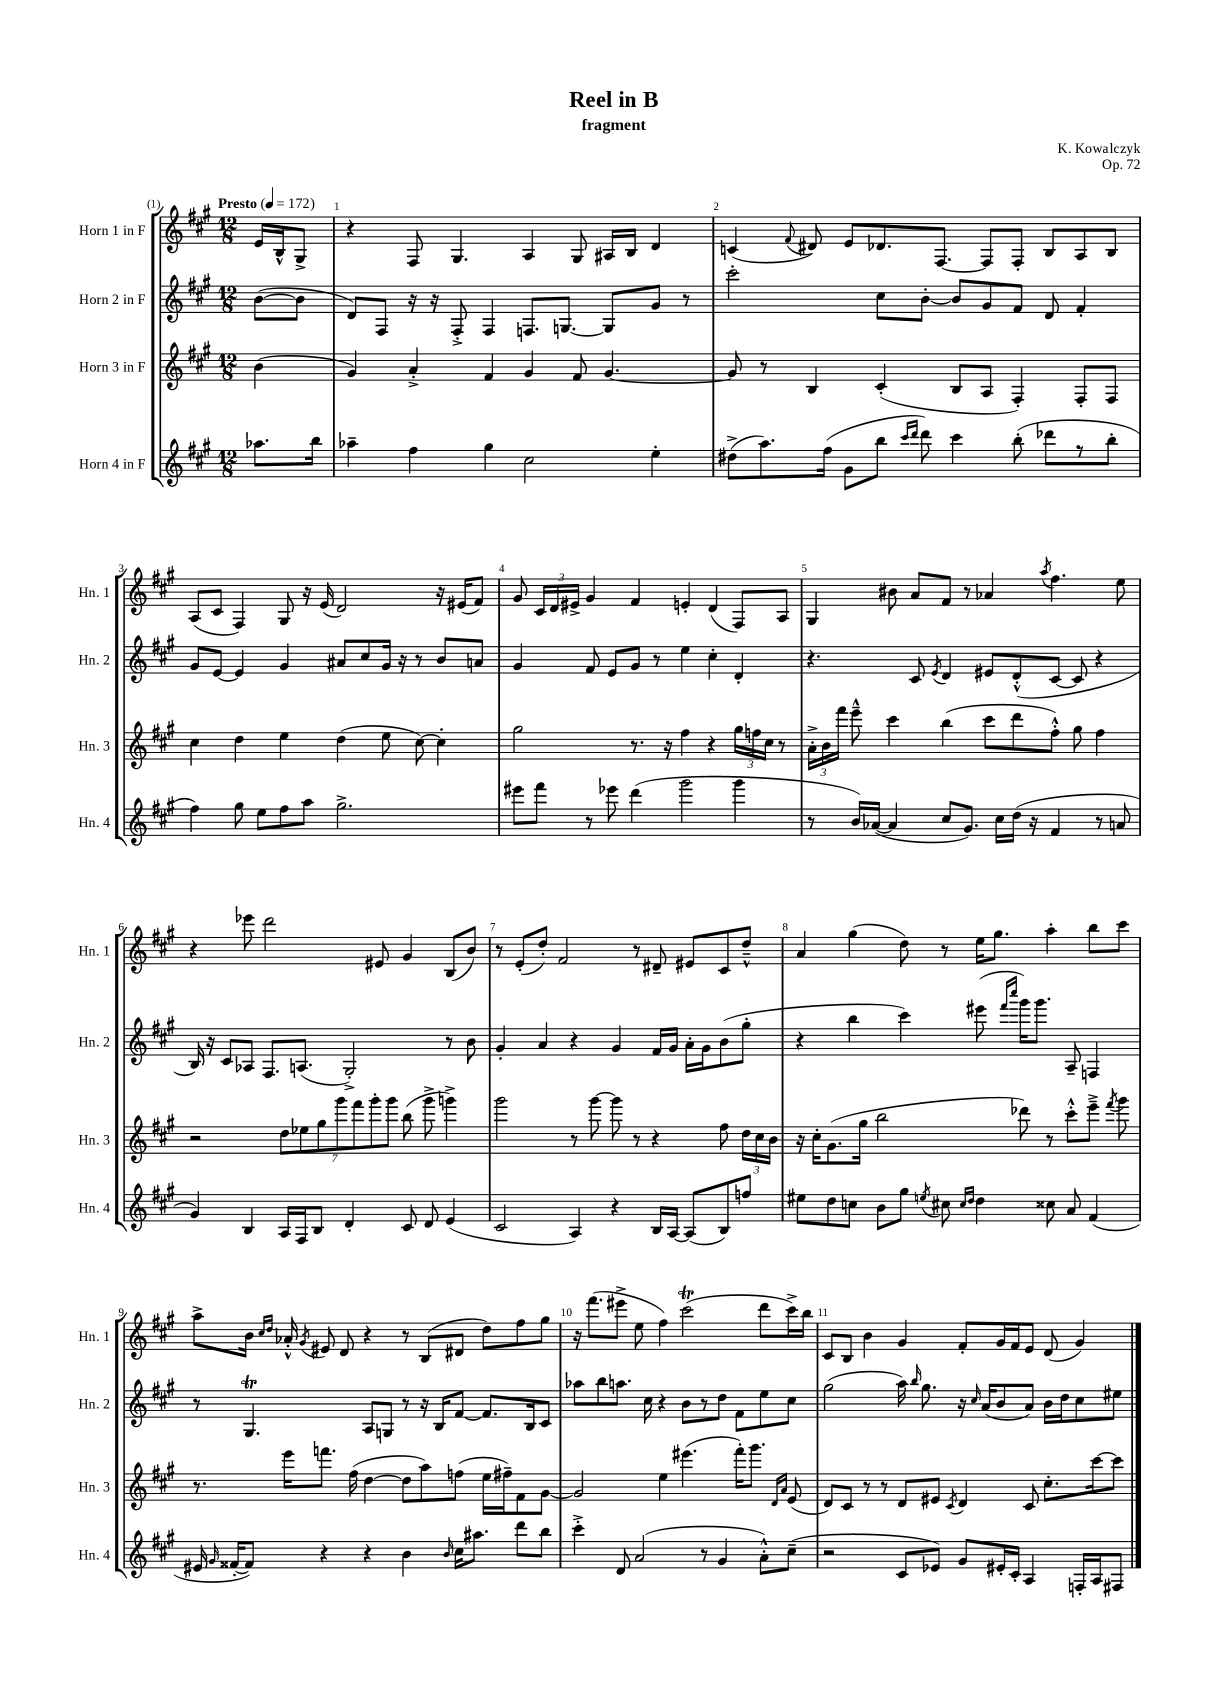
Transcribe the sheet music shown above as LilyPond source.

\header { title = "Reel in B" composer = "K. Kowalczyk" subtitle = "fragment" opus = "Op. 72" }
<<
\new StaffGroup <<
\new Staff = "s0" \with { instrumentName = "Horn 1 in F" shortInstrumentName = "Hn. 1" } {
    \clef treble \key a \major \numericTimeSignature \time 12/8 \partial 4 \tempo "Presto" 4 = 172
    \autoBeamOff e'16[ b16-^ gis8]-> |
    r4 fis8 gis4. a4 gis8 ais16[ b16] d'4 |
    c'4( \appoggiatura { fis'8 } dis'8) e'8[ des'8. fis8.]~ fis8[ fis8]-. b8[ a8 b8] |
    a8[( cis'8] fis4) gis8 r16 e'16( d'2) r16 eis'16[( fis'8]) |
    gis'8 \tuplet 3/2 { cis'16[ d'16 eis'16]-> } gis'4 fis'4 e'4-. d'4( fis8[) a8] |
    gis4 bis'8 a'8[ fis'8] r8 aes'4 \acciaccatura { a''8 } fis''4. e''8 |
    r4 ees'''8 d'''2 eis'8 gis'4 b8[( b'8]) |
    r8 e'8[-.( d''8]-.) fis'2 r8 dis'8-- eis'8[ cis'8 d''8]---^ |
    a'4 gis''4( d''8) r8 e''16[ gis''8.] a''4-. b''8[ cis'''8] |
    a''8[-> b'16] \grace { cis''16[ d''16] } aes'16-.-^ \acciaccatura { gis'8 } eis'8 d'8 r4 r8 b8[( dis'8] d''8[) fis''8 gis''8] |
    r16 fis'''8.[( eis'''8]-> e''8 fis''4) cis'''2\trill( d'''8[ cis'''16->) b''16] |
    cis'8[ b8] b'4 gis'4 fis'8[-. gis'16 fis'16 e'8] d'8( gis'4) \bar "|." |
}
\new Staff = "s1" \with { instrumentName = "Horn 2 in F" shortInstrumentName = "Hn. 2" } {
    \clef treble \key a \major \numericTimeSignature \time 12/8 \partial 4
    \autoBeamOff b'8[~( b'8] |
    d'8[) fis8] r16 r16 fis8-.-> fis4 f8.[ g8.]~ g8[ gis'8] r8 |
    cis'''2-. cis''8[ b'8]~-. b'8[ gis'8 fis'8] d'8 fis'4-. |
    gis'8[ e'8]~ e'4 gis'4 ais'8[ cis''8 gis'16] r16 r8 b'8[ a'8] |
    gis'4 fis'8 e'8[ gis'8] r8 e''4 cis''4-. d'4-. |
    r4. cis'8 \acciaccatura { e'8 } d'4 eis'8[ d'8-.-^( cis'8]~ cis'8 r4 |
    b16) r16 cis'8[ aes8] fis8.[ a8.]( gis2-.->) r8 b'8 |
    gis'4-. a'4 r4 gis'4 fis'16[ gis'16] a'16[-. gis'16 b'8( gis''8]-. |
    r4 b''4 cis'''4) eis'''8( \grace { fis'''16[ cis''''16] } gis'''16[) gis'''8.] a8-- f4 |
    r8 gis4.\trill a8[ g8] r8 r16 b16[ fis'8]~ fis'8.[ b16 cis'8] |
    aes''8[ b''8 a''8.] cis''16 r4 b'8[ r8 d''8] fis'8[ e''8 cis''8] |
    gis''2( a''16) \grace { b''16 } gis''8. r16 \grace { cis''16 } a'16[( b'8 a'8]) b'16[ d''16 cis''8 eis''8] \bar "|." |
}
\new Staff = "s2" \with { instrumentName = "Horn 3 in F" shortInstrumentName = "Hn. 3" } {
    \clef treble \key a \major \numericTimeSignature \time 12/8 \partial 4
    \autoBeamOff b'4( |
    gis'4) a'4-.-> fis'4 gis'4 fis'8 gis'4.~ |
    gis'8 r8 b4 cis'4-.( b8[ a8] fis4-.) fis8[-. fis8] |
    cis''4 d''4 e''4 d''4( e''8 cis''8~) cis''4-. |
    gis''2 r8. r16 fis''4 r4 \tuplet 3/2 { gis''16[ f''16 cis''16] } r8 |
    \tuplet 3/2 { a'16[-.-> b'16 fis'''16] } e'''8---^ cis'''4 b''4( cis'''8[ d'''8 fis''8]-.-^) gis''8 fis''4 |
    r2 \tuplet 7/4 { d''8[ ees''8 gis''8 gis'''8 fis'''8 gis'''8-. gis'''8] } b''8( gis'''8-> g'''4->) |
    gis'''2 r8 gis'''8~ gis'''8 r8 r4 fis''8 \tuplet 3/2 { d''16[ cis''16 b'16] } |
    r16 cis''16[-. gis'8.( gis''16] b''2 des'''8) r8 cis'''8[-.-^ e'''8]---> \acciaccatura { fis'''8 } gis'''8 |
    r8. e'''16[ f'''8.] fis''16( d''4~ d''8[ a''8) f''8]( e''16[ fis''16--) fis'8 gis'8]~ |
    gis'2 e''4 eis'''4.( fis'''16[-.) gis'''8.] \grace { d'16[ a'16] } e'8( |
    d'8[) cis'8] r8 r8 d'8[ eis'8] \acciaccatura { cis'8 } d'4 cis'8 cis''8.[-. cis'''16~ cis'''8] \bar "|." |
}
\new Staff = "s3" \with { instrumentName = "Horn 4 in F" shortInstrumentName = "Hn. 4" } {
    \clef treble \key a \major \numericTimeSignature \time 12/8 \partial 4
    \autoBeamOff aes''8.[ b''16] |
    aes''4-- fis''4 gis''4 cis''2 e''4-. |
    dis''8[->( a''8.) fis''16]( gis'8[ b''8] \grace { cis'''16[ d'''16] } d'''8) cis'''4 b''8-.( des'''8[ r8 b''8]-. |
    fis''4) gis''8 e''8[ fis''8 a''8] gis''2.-> |
    eis'''8[ fis'''8] r8 ees'''8 d'''4( gis'''2 gis'''4 |
    r8 b'16[) aes'16]~( aes'4 cis''8[ gis'8.]) cis''16[ d''16]( r16 fis'4 r8 a'8 |
    gis'4) b4 a16[ fis16 b8] d'4-. cis'8 d'8 e'4( |
    cis'2 a4) r4 b16[ a16]~ a8[( b8) f''8] |
    eis''8[ d''8 c''8] b'8[ gis''8] \acciaccatura { e''8 } cis''8 \grace { cis''16[ d''16] } d''4 cisis''8 a'8 fis'4( |
    eis'16 \grace { gis'16 } fisis'16[~-. fisis'8]) r4 r4 b'4 \grace { b'16 } cis''16[ ais''8.] d'''8[ b''8] |
    cis'''4-.-> d'8 a'2( r8 gis'4 a'8[-.-^) cis''8]--( |
    r2 cis'8[ ees'8]) gis'8[ eis'16-. cis'16]-. a4 f16[-. a16 fis8] \bar "|." |
}
>>
>>
\layout { \context { \Score \override BarNumber.break-visibility = ##(#f #t #t) barNumberVisibility = #all-bar-numbers-visible } }
